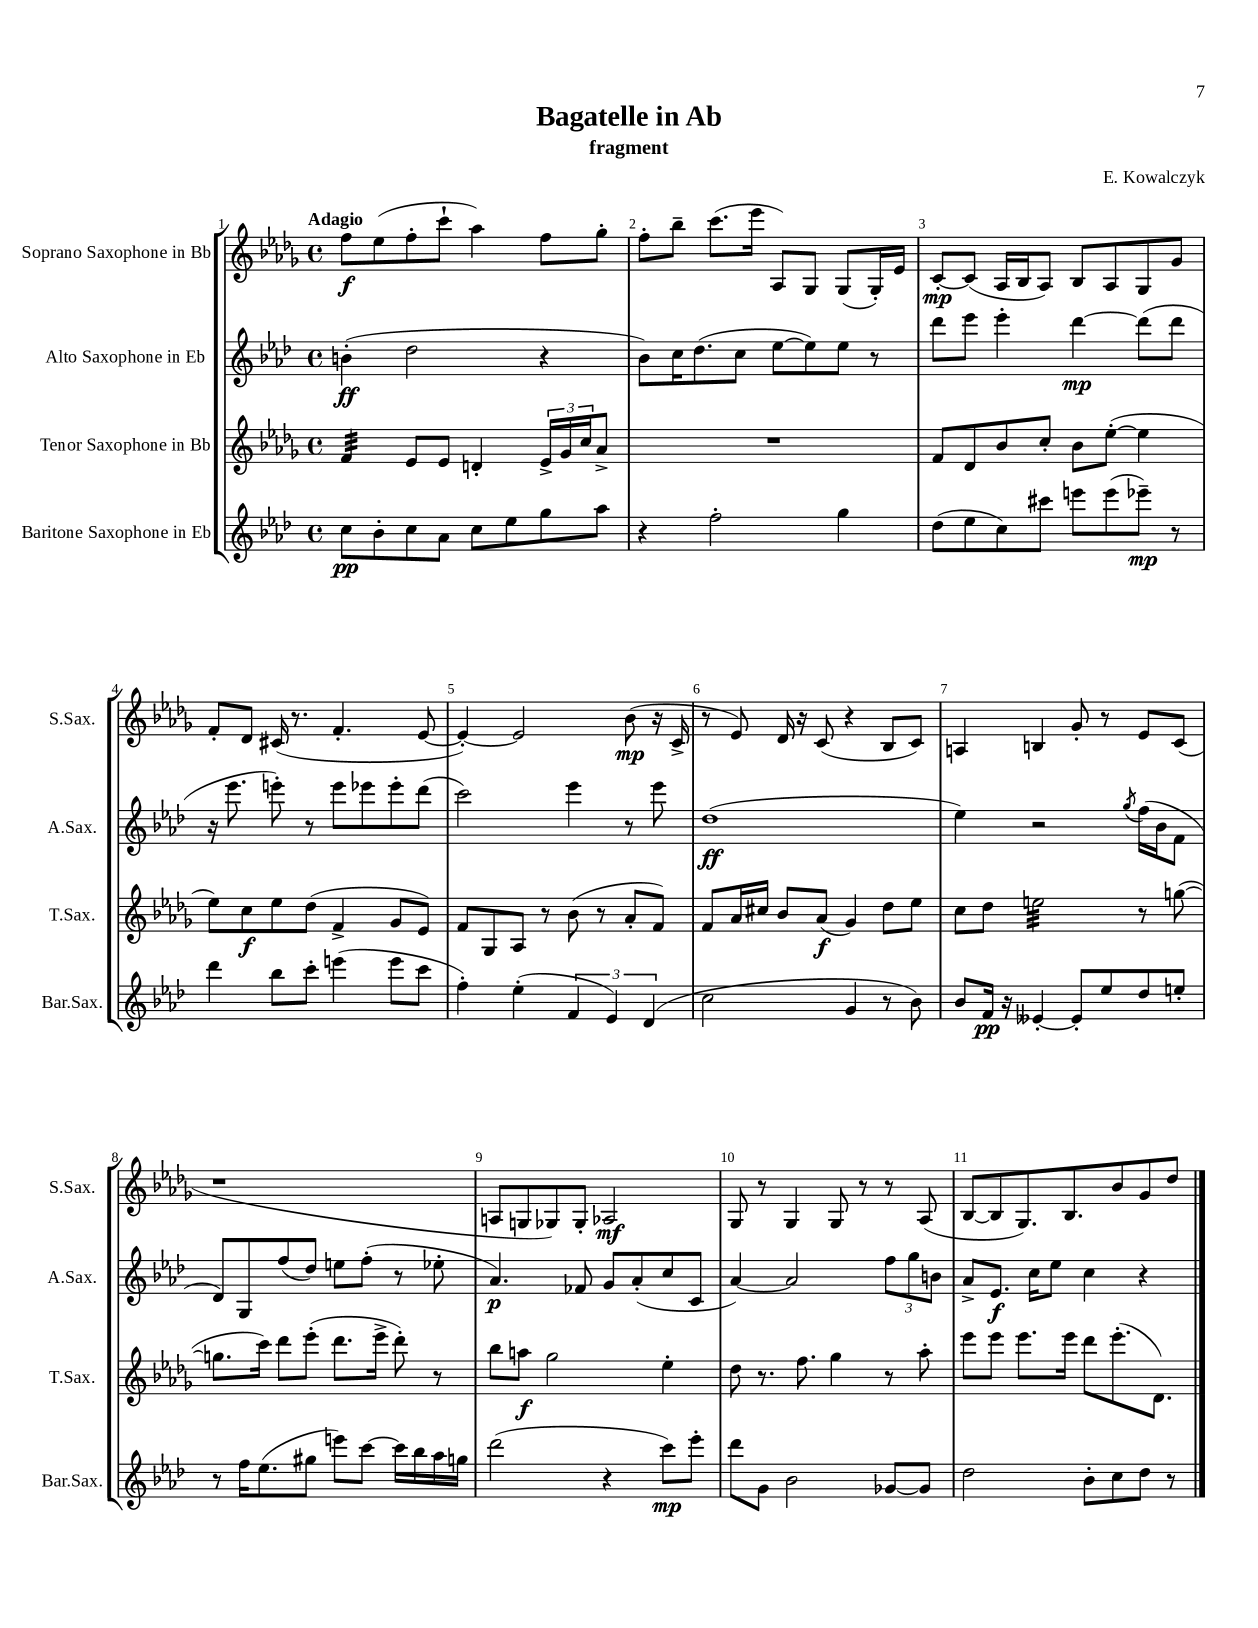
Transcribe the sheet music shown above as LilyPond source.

\header { title = "Bagatelle in Ab" composer = "E. Kowalczyk" subtitle = "fragment" }
<<
\new StaffGroup <<
\new Staff = "s0" \with { instrumentName = "Soprano Saxophone in Bb" shortInstrumentName = "S.Sax." } {
    \clef treble \key des \major \defaultTimeSignature \time 4/4 \tempo "Adagio"
    f''8\f ees''8( f''8-. c'''8-! aes''4) f''8 ges''8-. |
    f''8-. bes''8-- c'''8.( ees'''16 aes8) ges8 ges8( ges16-.) ees'16 |
    c'8~-.\mp c'8( aes16 bes16 aes8) bes8 aes8 ges8 ges'8 |
    f'8-. des'8 cis'16( r8. f'4.-. ees'8~ |
    ees'4~-.) ees'2 bes'8\mp( r16 c'16-> |
    r8 ees'8) des'16 r16 c'8( r4 bes8 c'8) |
    a4 b4 ges'8-. r8 ees'8 c'8( |
    r1 |
    a8 g8 ges8) ges8-. aes2\mf |
    ges8 r8 ges4 ges8 r8 r8 aes8( |
    bes8~ bes8 ges8.) bes8. bes'8 ges'8 des''8 \bar "|." |
}
\new Staff = "s1" \with { instrumentName = "Alto Saxophone in Eb" shortInstrumentName = "A.Sax." } {
    \clef treble \key aes \major \defaultTimeSignature \time 4/4
    b'4-.\ff( des''2 r4 |
    bes'8) c''16 des''8.( c''8 ees''8~ ees''8) ees''8 r8 |
    des'''8 ees'''8 ees'''4-. des'''4~\mp des'''8( des'''8 |
    r16 ees'''8. e'''8-.) r8 e'''8 ees'''8 ees'''8-. des'''8( |
    c'''2) ees'''4 r8 ees'''8 |
    des''1\ff( |
    ees''4) r2 \acciaccatura { g''8 } f''16( bes'16 f'8 |
    des'8) g8 f''8( des''8) e''8 f''8-.( r8 ees''8-. |
    aes'4.\p) fes'8 g'8 aes'8-.( c''8 c'8 |
    aes'4~) aes'2 \tuplet 3/2 { f''8 g''8 b'8 } |
    aes'8-> ees'8.\f c''16 ees''8 c''4 r4 \bar "|." |
}
\new Staff = "s2" \with { instrumentName = "Tenor Saxophone in Bb" shortInstrumentName = "T.Sax." } {
    \clef treble \key des \major \defaultTimeSignature \time 4/4
    f'4:32 ees'8 ees'8 d'4-. \tuplet 3/2 { ees'16-> ges'16 c''16 } aes'8-> |
    R1 |
    f'8 des'8 bes'8 c''8-. bes'8 ees''8~-.( ees''4 |
    ees''8) c''8\f ees''8 des''8( f'4-> ges'8 ees'8) |
    f'8 ges8 aes8 r8 bes'8( r8 aes'8-. f'8) |
    f'8 aes'16 cis''16 bes'8 aes'8\f( ges'4) des''8 ees''8 |
    c''8 des''8 e''2:32 r8 g''8~( |
    g''8. c'''16) des'''8 ees'''8-.( des'''8. ees'''16-> des'''8-.) r8 |
    bes''8 a''8\f ges''2 ees''4-. |
    des''8 r8. f''8. ges''4 r8 aes''8-. |
    ees'''8 ees'''8 ees'''8. ees'''16 des'''8 ees'''8.-.( des'8.) \bar "|." |
}
\new Staff = "s3" \with { instrumentName = "Baritone Saxophone in Eb" shortInstrumentName = "Bar.Sax." } {
    \clef treble \key aes \major \defaultTimeSignature \time 4/4
    c''8\pp bes'8-. c''8 aes'8 c''8 ees''8 g''8 aes''8 |
    r4 f''2-. g''4 |
    des''8( ees''8 c''8) cis'''8 e'''8 e'''8( ees'''8--\mp) r8 |
    des'''4 bes''8 c'''8-. e'''4( e'''8 c'''8 |
    f''4-.) ees''4-.( \tuplet 3/2 { f'4 ees'4) des'4( } |
    c''2 g'4 r8 bes'8) |
    bes'8 f'16\pp r16 eeses'4~-. eeses'8-. ees''8 des''8 e''8-. |
    r8 f''16 ees''8.( gis''8 e'''8) c'''8~ c'''16 bes''16 aes''16 g''16 |
    des'''2( r4 c'''8\mp) ees'''8-. |
    des'''8 g'8 bes'2 ges'8~ ges'8 |
    des''2 bes'8-. c''8 des''8 r8 \bar "|." |
}
>>
>>
\layout { \context { \Score \override BarNumber.break-visibility = ##(#f #t #t) barNumberVisibility = #all-bar-numbers-visible } }
